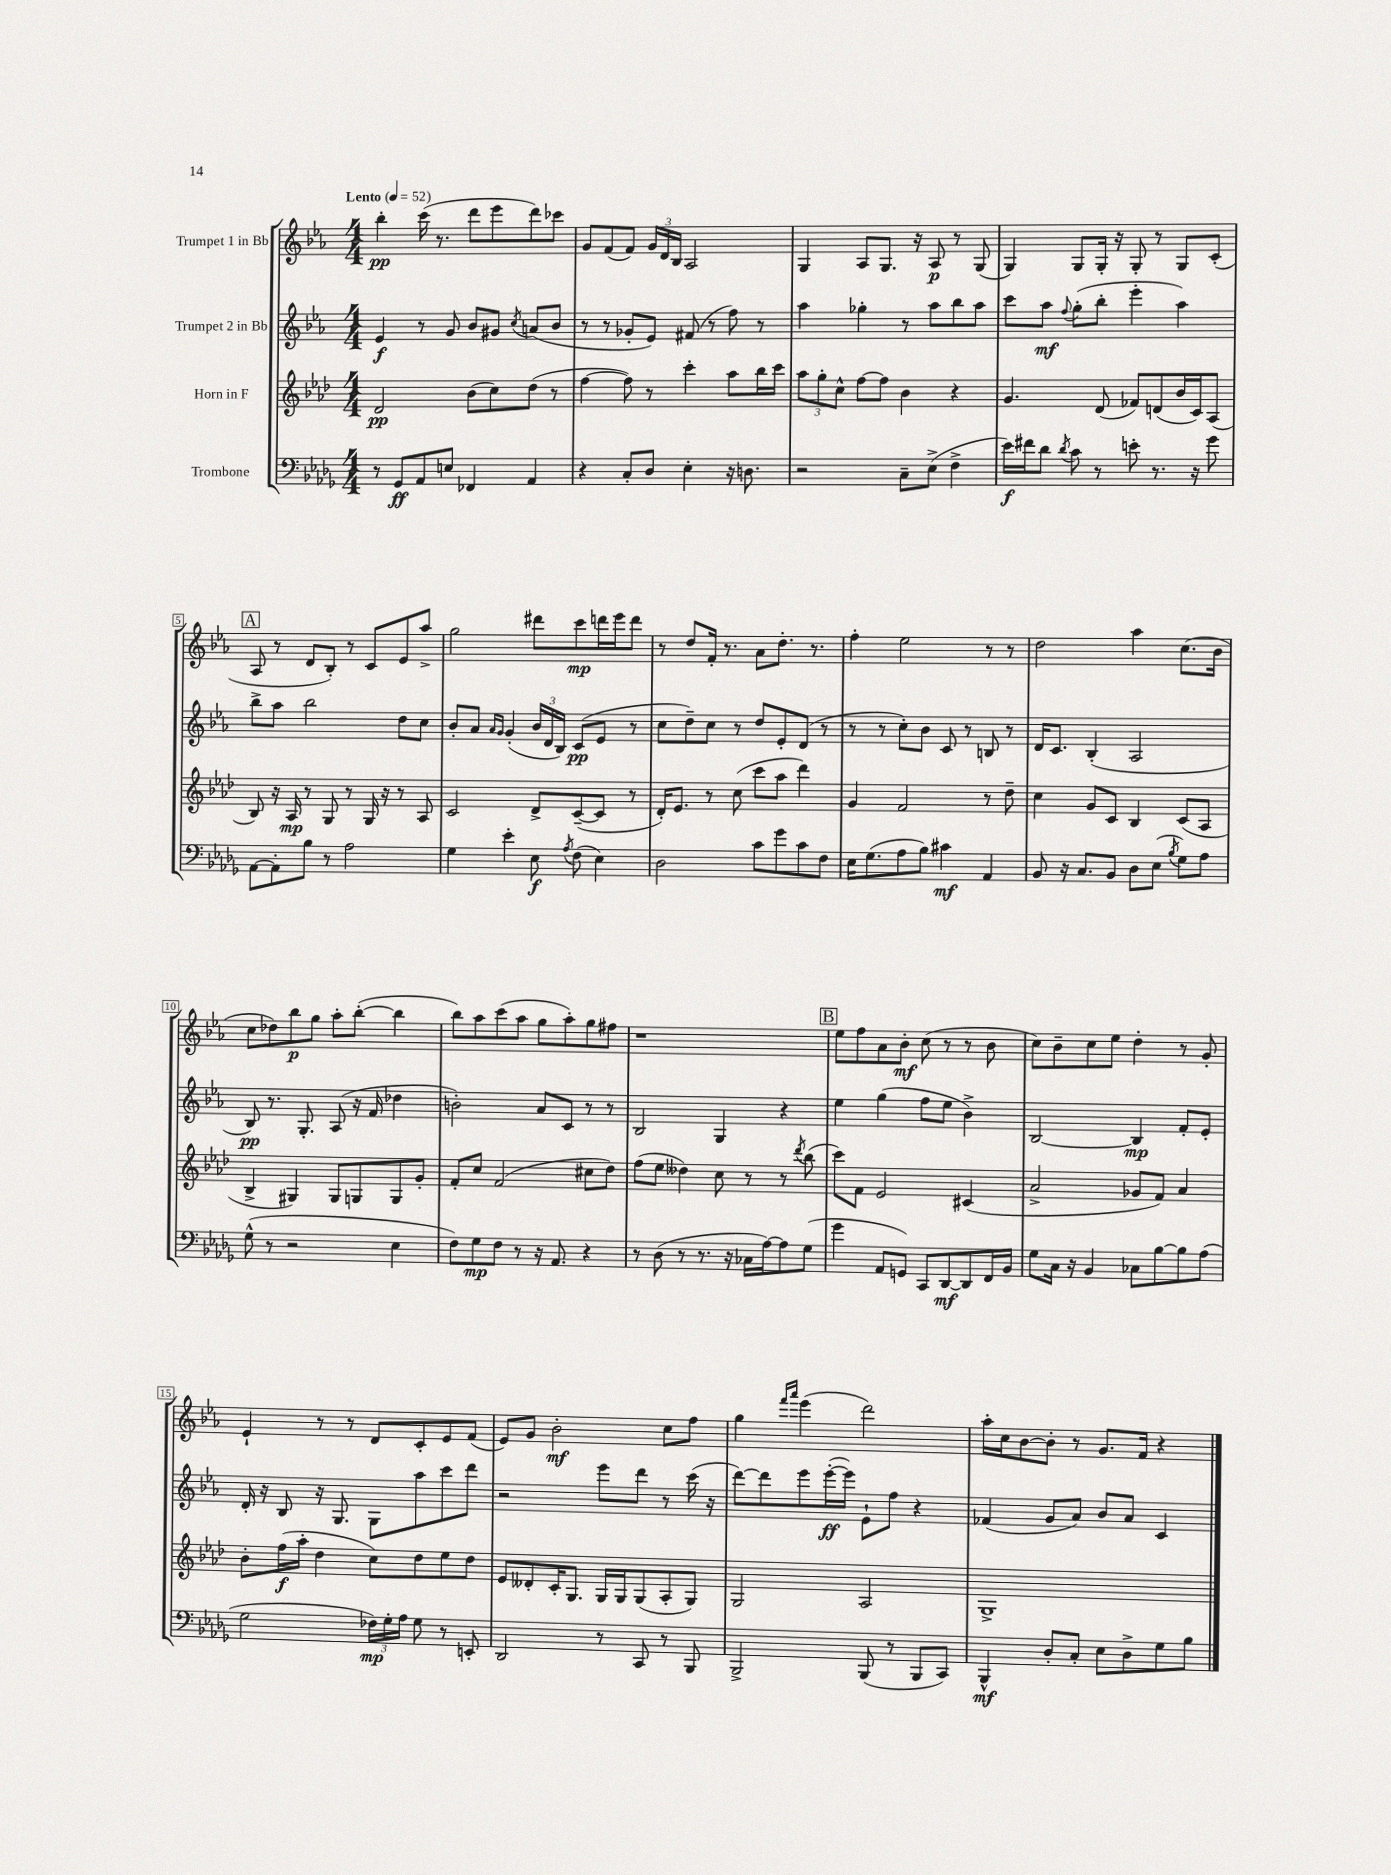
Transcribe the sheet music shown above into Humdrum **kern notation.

**kern	**kern	**kern	**kern
*staff4	*staff3	*staff2	*staff1
*clefF4	*clefG2	*clefG2	*clefG2
*k[b-e-a-d-g-]	*k[b-e-a-d-]	*k[b-e-a-]	*k[b-e-a-]
*M4/4	*M4/4	*M4/4	*M4/4
*MM52	*MM52	*MM52	*MM52
8r	2d-	4e-	4bb-'
8GG-	.	.	.
8AA-	.	8r	(16ccc
.	.	.	8.r
8E	.	8g	.
4FF-	(8b-	8b-	8ddd
.	8cc)	8g#	8eee-
.	.	8qcc	.
4AA-	(8dd-	(8a	8ddd)
.	8r	8b-	8ccc-
=	=	=	=
4r	[4ff	8r	8g
.	.	8r	(8f
8C'	8ff])	8g-'	8f)
8D-	8r	8e-)	24g
.	.	.	24d
.	.	.	24B-
4E-'	4ccc'	(8f#	2A-
.	.	8r	.
16r	8aa-	8ff)	.
8.D	.	.	.
.	16bb-	8r	.
.	16ccc	.	.
=	=	=	=
2r	12aa-	4aa-	4G
.	12gg'	.	.
.	12cc^^	.	.
.	[8ff	4gg-'	8A-
.	8ff]	.	8.G
8C~	4b-	8r	.
.	.	.	16r
(8E-^	.	8aa-	8A-
4F^	4r	8bb-	8r
.	.	8aa-	(8G
=	=	=	=
16e-)	4.g	8ccc	4G)
16f#	.	.	.
8d-	.	8aa-	.
8qd-	.	8qqff	.
8c	.	(8gg'	8G
8r	(8d-	8bb-'	16G'
.	.	.	16r
8e'	8f-)	4eee-'	8G'
8.r	(8d	.	8r
.	16b-	4aa-)	8G
16r	16c)	.	.
8g-	(8A-	.	(8c'
=	=	=	=
[8AA-	8B-)	8bb-^	8A-
8AA-']	16r	8aa-	8r
.	16A-	.	.
8B-	8r	2bb-	8d
8r	8G	.	8B-')
2A-	8r	.	8r
.	16G	.	8c
.	16r	.	.
.	8r	8dd	8e-
.	8A-	8cc	8aa-^
=	=	=	=
4G-	2c	8b-'	2gg
.	.	8a-	.
.	.	16qqa-	.
.	.	16qqg	.
4e-'	.	(4g'	.
8E-	8d-^	24b-	8ddd#
.	.	24d	.
.	.	24B-)	.
8qA-	.	.	.
(8F	([8c~	(8c	8ccc
4E-)	8c]	8e-	16ddd
.	.	.	16eee-
.	8r	8r	8ddd
=	=	=	=
2D-	16d-')	8cc	8r
.	8.e-	.	.
.	.	8dd~)	8dd
.	8r	8cc	16f'
.	.	.	8.r
.	(8cc	8r	.
8c	8ccc	8dd	8a-
8g-	8aa-	8e-'	8.dd'
8c	4ddd-)	(8d	.
.	.	.	8.r
8F	.	8r	.
=	=	=	=
16E-	4g	8r	4ff'
(8.G-	.	.	.
.	.	8r	.
8A-	2f	8cc')	2ee-
8B-)	.	8b-	.
4c#	.	8c	.
.	.	8r	.
4AA-	8r	8B	8r
.	8dd-~	8r	8r
=	=	=	=
8BB-	4cc	16d	2dd
.	.	8.c	.
16r	.	.	.
8.C	.	.	.
.	8g	(4B-'	.
8BB-	8c	.	.
8D-	4B-	2A-	4aa-
(8E-	.	.	.
8qB-	.	.	.
8G-)	(8c	.	(8.cc
8A-	8A-	.	.
.	.	.	16b-
=	=	=	=
(8G-^^	4B-^	8B-)	8cc
8r	.	8.r	8dd-)
2r	4G#)	.	8bb-
.	.	8.G'	.
.	.	.	8gg
.	8G#	(8A-	8aa-'
.	8G	16r	([8bb-'
.	.	16f	.
4E-	8G	4dd-	4bb-]
.	8g'	.	.
=	=	=	=
8F)	8f'	2b')	8bb-)
8G-	8cc	.	8aa-
8F	(2f	.	(8ccc
8r	.	.	8aa-
16r	.	8a-	8gg
8.AA-	.	.	.
.	.	8c	8aa-')
4r	8cc#	8r	8gg
.	8dd-)	8r	8ff#
=	=	=	=
8r	(8ff	2B-	1r
(8D-	8ee-	.	.
8r	4dd--)	.	.
8.r	.	.	.
.	8cc	4G	.
16r	.	.	.
16C-	8r	.	.
[16A-)	.	.	.
8A-]	8r	4r	.
.	8qddd-	.	.
(8G-	(8bb-	.	.
=	=	=	=
4g-	8ccc)	4ee-	8ee-
.	8f	.	8ff
8AA-	2e-	(4gg	8a-
8GG)	.	.	8b-'
8CC	.	8ff	(8cc
[8DD-	.	8ee-	8r
8DD-]	(4c#	4b-^)	8r
16FF	.	.	8b-
16BB-	.	.	.
=	=	=	=
8G-	2a-^	[2B-	8cc)
16C	.	.	8b-~
16r	.	.	.
4BB-	.	.	8cc
.	.	.	8ee-
8C-	8g-	4B-]	4dd'
[8B-	8f)	.	.
8B-]	4a-	8f'	8r
(8A-	.	8e-'	8g'
=	=	=	=
2G-	8b-'	16d'	4e-`
.	.	16r	.
.	(16ff	8B-	.
.	16aa-'	.	.
.	4dd-	16r	8r
.	.	8.G	.
.	.	.	8r
24F-)	8cc)	8G	8d
24G-'	.	.	.
24A-	.	.	.
8G-	8dd-	8aa-	8c'
8r	8ee-	8ccc	8e-
8EE'	8dd-	8ddd	(8f
=	=	=	=
2DD-	8e-	2r	8e-)
.	8d--'	.	8g
.	16c'	.	2b-'
.	8.G	.	.
8r	16G	8eee-	.
.	16G	.	.
8CC	(8G	8ddd	.
8r	8A-'	8r	8cc
8BBB-	8G)	(16ccc	8ff
.	.	16r	.
=	=	=	=
2BBB-^	2G	[8ddd)	4gg
.	.	8ddd]	.
.	.	.	16qqfff
.	.	.	16qqaaa-
.	.	8eee-	(4eee-
.	.	([16eee-'	.
.	.	16eee-])	.
(8BBB-	2A-	8e-`	2ddd)
8r	.	8ff	.
8BBB-	.	4r	.
8CC)	.	.	.
=	=	=	=
4BBB-^^	1G^	(4f-	16aa-'
.	.	.	16cc
.	.	.	[8b-
8D-'	.	8g	8b-']
8C'	.	8a-)	8r
8E-	.	8b-	8.g
8D-^	.	8a-	.
.	.	.	16f
8G-	.	4c	4r
8B-	.	.	.
==	==	==	==
*-	*-	*-	*-
